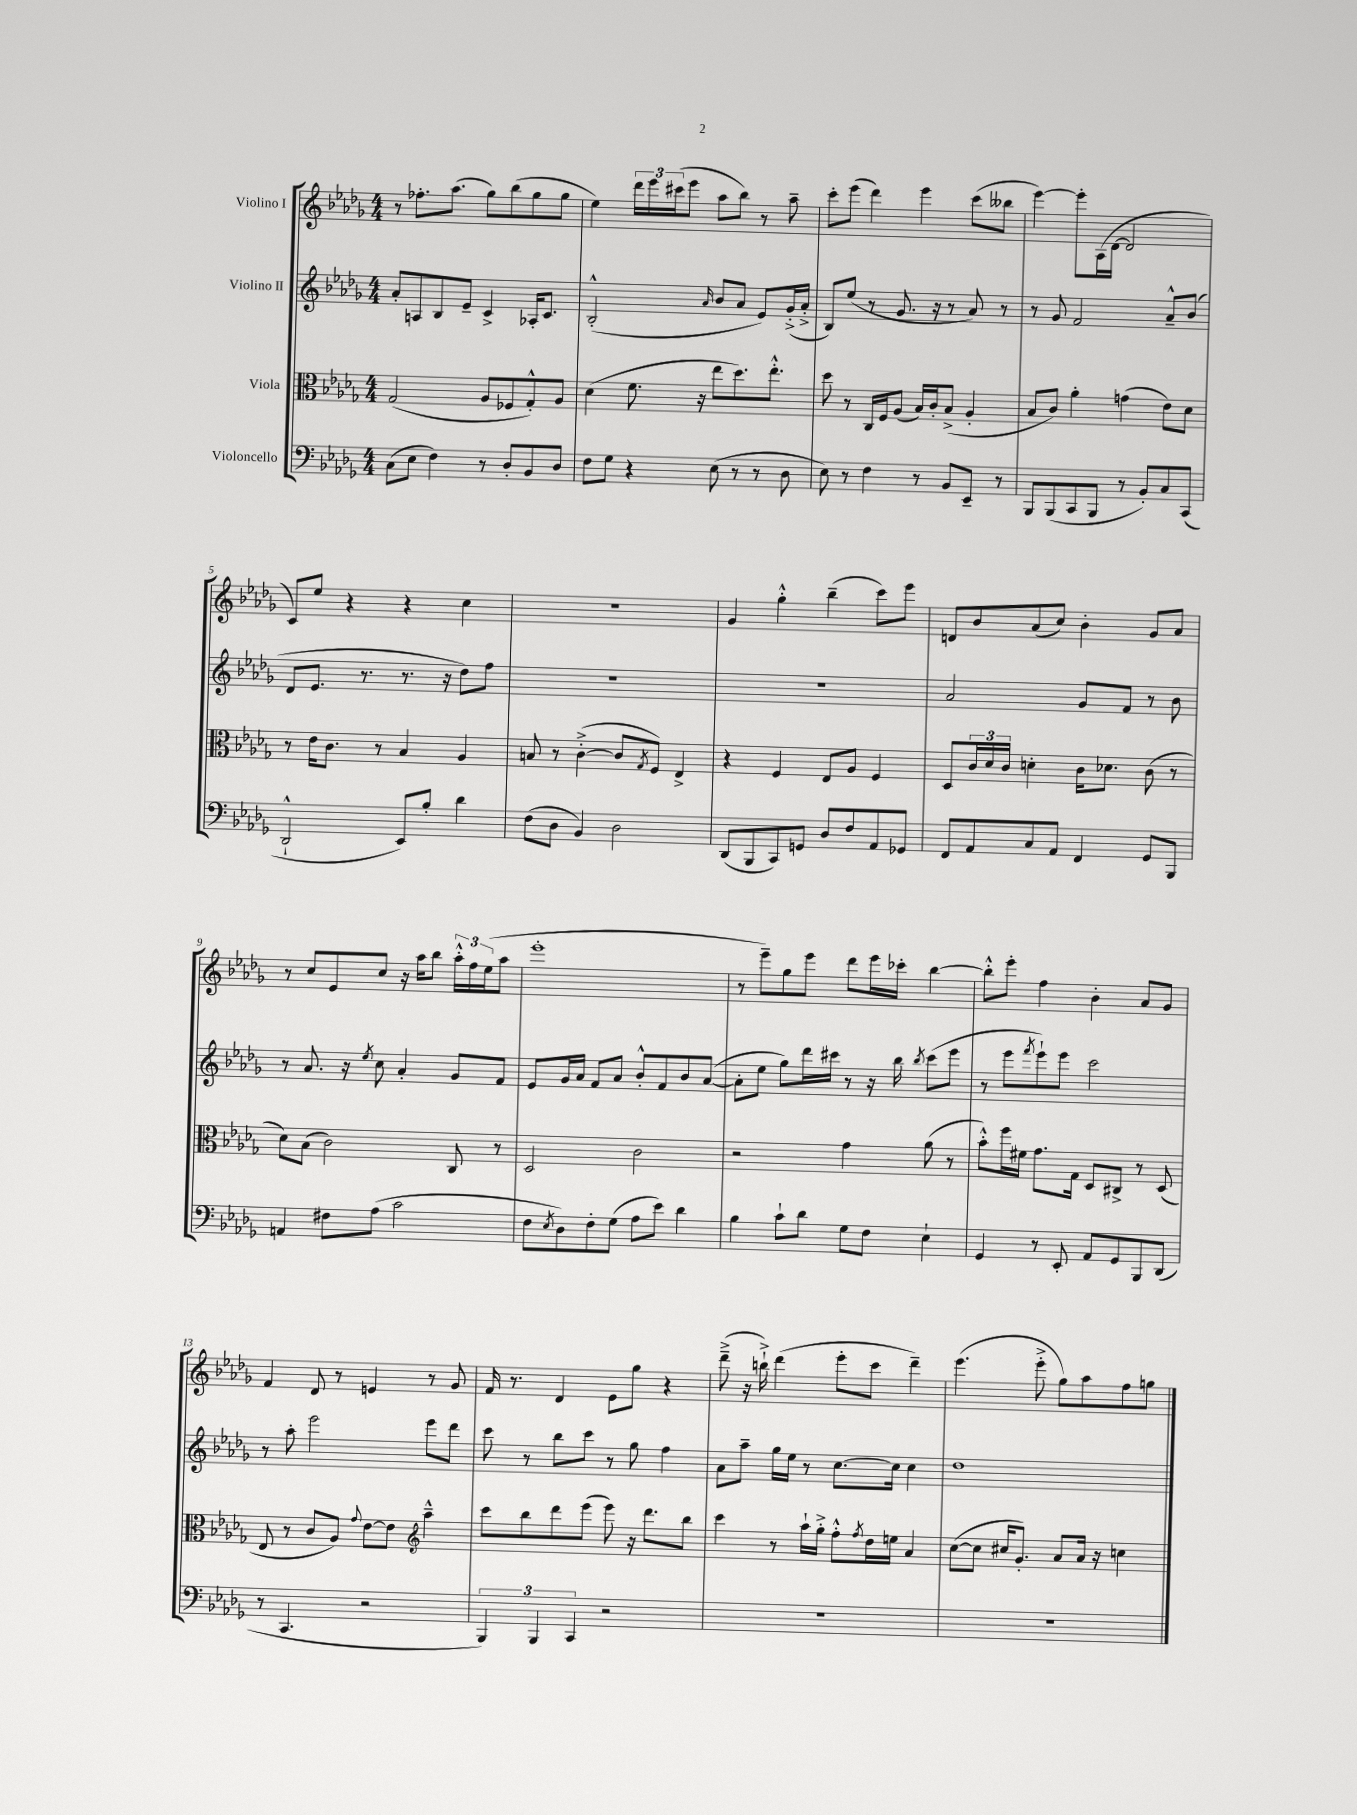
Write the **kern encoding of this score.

**kern	**kern	**kern	**kern
*staff4	*staff3	*staff2	*staff1
*clefF4	*clefC3	*clefG2	*clefG2
*k[b-e-a-d-g-]	*k[b-e-a-d-g-]	*k[b-e-a-d-g-]	*k[b-e-a-d-g-]
*M4/4	*M4/4	*M4/4	*M4/4
(8C\L	(2G-/	8a-'/L	8r
8E-\J	.	8A/	8.ff-'\L
4F\)	.	8B-/	.
.	.	.	(8.aa-\J
.	.	8e-~/J	.
8r	8A-/L	4c^/	8gg-\L)
8D-'/L	8F-/	.	(8bb-\
8BB-/	8G-'^^/)	16A-'/LK	8gg-\
.	.	8.c/J	.
8D-/J	8A-/J	.	8gg-\J
=	=	=	=
8F\L	(4d-\	(2B-'^^/	4ee-\)
8G-\J	.	.	.
4r	8.f\	.	24ddd-\LL
.	.	.	24eee-\
.	.	.	(24ccc#\J
.	.	.	8eee-\J
.	16r	.	.
.	.	16qqa-/	.
(8E-\	8ee-\L	8b-/L	8aa-\L
8r	8.dd-\)	8a-/J	8bb-\J)
8r	.	8e-/L)	8r
.	8.ee-'^^\J	.	.
8D-\	.	(16g-'^/L	8aa-~\
.	.	16a-'^/JJ	.
=	=	=	=
8E-\)	8dd-\	8B-/L)	8ccc'\L
8r	8r	(8ee-/J	(8eee-\J
4F\	16C/LL	8r	4ddd-\)
.	16F/J	.	.
.	(8A-/J	8.g-/	.
8r	16B-/LL)	.	4eee-\
.	16c'/J	16r	.
8BB-/L	(8B-^/J	8r	.
8EE-~/J	4A-'/	8a-/)	(8ccc\L
8r	.	8r	8bb--\J
=	=	=	=
8BBB-/L	8B-/L	8r	[4eee-\)
(8BBB-/	8c/J)	8g-/	.
8CC/	4a-'\	2f/	8eee-'\]L
8BBB-/J	.	.	(16A-\L
.	.	.	[16d-\JJ
8r	(4g\	.	2d-/]
8BB-'/L)	.	.	.
8C/	8e-\L)	8a-~^^/L	.
(8CC/J	8d-\J	(8b-/J	.
=	=	=	=
2DD-`^^/	8r	8d-/L	8c/L)
.	16e-\LK	8.e-/J	8ee-/J
.	8.c\J	.	.
.	.	.	4r
.	.	8.r	.
.	8r	.	.
8EE-/L)	4B-/	8.r	4r
8B-'/J	.	.	.
.	.	16r	.
4d-\	4A-/	8dd-\L)	4cc\
.	.	8ff\J	.
=	=	=	=
(8F\L	8B/	1r	1r
8D-\J	8r	.	.
4BB-/)	([4c'^\	.	.
2D-\	8c/]L	.	.
.	8qG-/	.	.
.	8F/J)	.	.
.	4E-^/	.	.
=	=	=	=
(8DD-/L	4r	1r	4g-/
8BBB-/	.	.	.
8CC/)	4F/	.	4gg-'^^\
8GG/J	.	.	.
8D-/L	8E-/L	.	(4bb-~\
8F/	8A-/J	.	.
8AA-/	4F/	.	8ccc\L)
8GG-/J	.	.	8eee-\J
=	=	=	=
8FF/L	8D-/L	2a-/	8d/L
8AA-/	24c/L	.	8b-/
.	24d-/	.	.
.	24c/JJ	.	.
8C/	4d'\	.	(8a-/
8AA-/J	.	.	8cc/J)
4FF/	16c\LK	8g-/L	4b-'\
.	8.d-\J	.	.
.	.	8f/J	.
8GG-/L	(8c\	8r	8g-/L
8BBB-/J	8r	8b-\	8a-/J
=	=	=	=
4AA/	8d-\L)	8r	8r
.	(8B-\J	8.a-/	8cc/L
8F#\L	2c\)	.	8e-/
.	.	16r	.
.	.	8qee-/	.
(8A-\J	.	8cc\	8cc/J
2c\	.	4a-'/	16r
.	.	.	16aa-\LK
.	.	.	8bb-\J
.	8C/	8g-/L	24aa-'^^\LL
.	.	.	24ff\
.	.	.	(24ee-\J
.	8r	8f/J	8aa-\J
=	=	=	=
8F\L	2D-/	8e-/L	1eee-'
8qE-/	.	.	.
8D-\)	.	16g-/L	.
.	.	16a-/JJ	.
8F'\	.	8f/L	.
(8G-\J	.	8a-/J	.
8A-\L	2c\	8b-'^^/L	.
8e-\J)	.	8f/	.
4d-\	.	8b-/	.
.	.	([8a-/J	.
=	=	=	=
4B-\	2r	8a-'\]L	8r
.	.	8ee-\J	8eee-~\L)
8c`\L	.	8gg-\L)	8gg-\
8d-\J	.	16ddd-\L	8eee-\J
.	.	16ccc#\JJ	.
8G-\L	4g-\	8r	8ddd-\L
8F\J	.	16r	16eee-\L
.	.	16bb-\	16ccc-'\JJ
.	.	8qbb-/	.
4E-`\	(8a-\	(8ccc#\L	[4bb-\
.	8r	8eee-\J	.
=	=	=	=
4GG-/	8b-'^^\L)	8r	8bb-'^^\]L
.	16ff\L	8eee-\L	8eee-'\J
.	16f#\JJ	.	.
.	.	8qfff/	.
8r	8.g-\L	8eee-`\)	4ff\
8EE-'/	.	8eee-\J	.
.	16G-\Jk	.	.
8AA-/L	8D-/L	2ccc\	4b-'\
8GG-/	8C#^/J	.	.
8BBB-/	8r	.	8a-/L
(8DD-/J	(8D-/	.	8g-/J
=	=	=	=
8r	8E-/	8r	4f/
4.CC/	8r	8aa-'\	.
.	8c/L	2eee-\	8d-/
.	8A-/J)	.	8r
.	8qqg-/	.	.
2r	[8e-\L	.	4e/
.	8e-\]J	.	.
*	*clefG2	*	*
.	4aa-~^^\	8eee-\L	8r
.	.	8ddd-\J	8g-/
=	=	=	=
6BBB-/)	8ccc\L	8ccc\	16f/
.	.	.	8.r
.	8bb-\	8r	.
6BBB-/	.	.	.
.	8ddd-\	8bb-\L	4d-/
6CC/	.	.	.
.	(8eee-\J	8ccc\J	.
2r	8eee-\)	8r	8e-\L
.	16r	8gg-\	8gg-\J
.	8.ddd-\L	.	.
.	.	4ff\	4r
.	8bb-\J	.	.
=	=	=	=
1r	4ccc\	8a-\L	(8ddd-~^\
.	.	8aa-~\J	16r
.	.	.	16bb`^\)
.	8r	16gg-\LL	(4ddd-\
.	.	16ee-\JJ	.
.	16aa-`\LL	8r	.
.	16gg-'^\JJ	.	.
.	8ff'^^\L	[8.cc\L	8eee-'\L
.	8qff/	.	.
.	16dd-\L	.	8ccc\J
.	16ee\JJ	16cc\]Jk	.
.	4a-/	4cc\	4ddd-~\)
=	=	=	=
1r	([8cc\L	1dd-	(4.eee-\
.	8cc\]J	.	.
.	16cc#/LK	.	.
.	8.g-'/J)	.	.
.	.	.	8eee-'^\
.	8a-/L	.	8gg-\L)
.	16a-/Jk	.	8aa-\
.	16r	.	.
.	4cc\	.	8ff\
.	.	.	8gg\J
==	==	==	==
*-	*-	*-	*-
